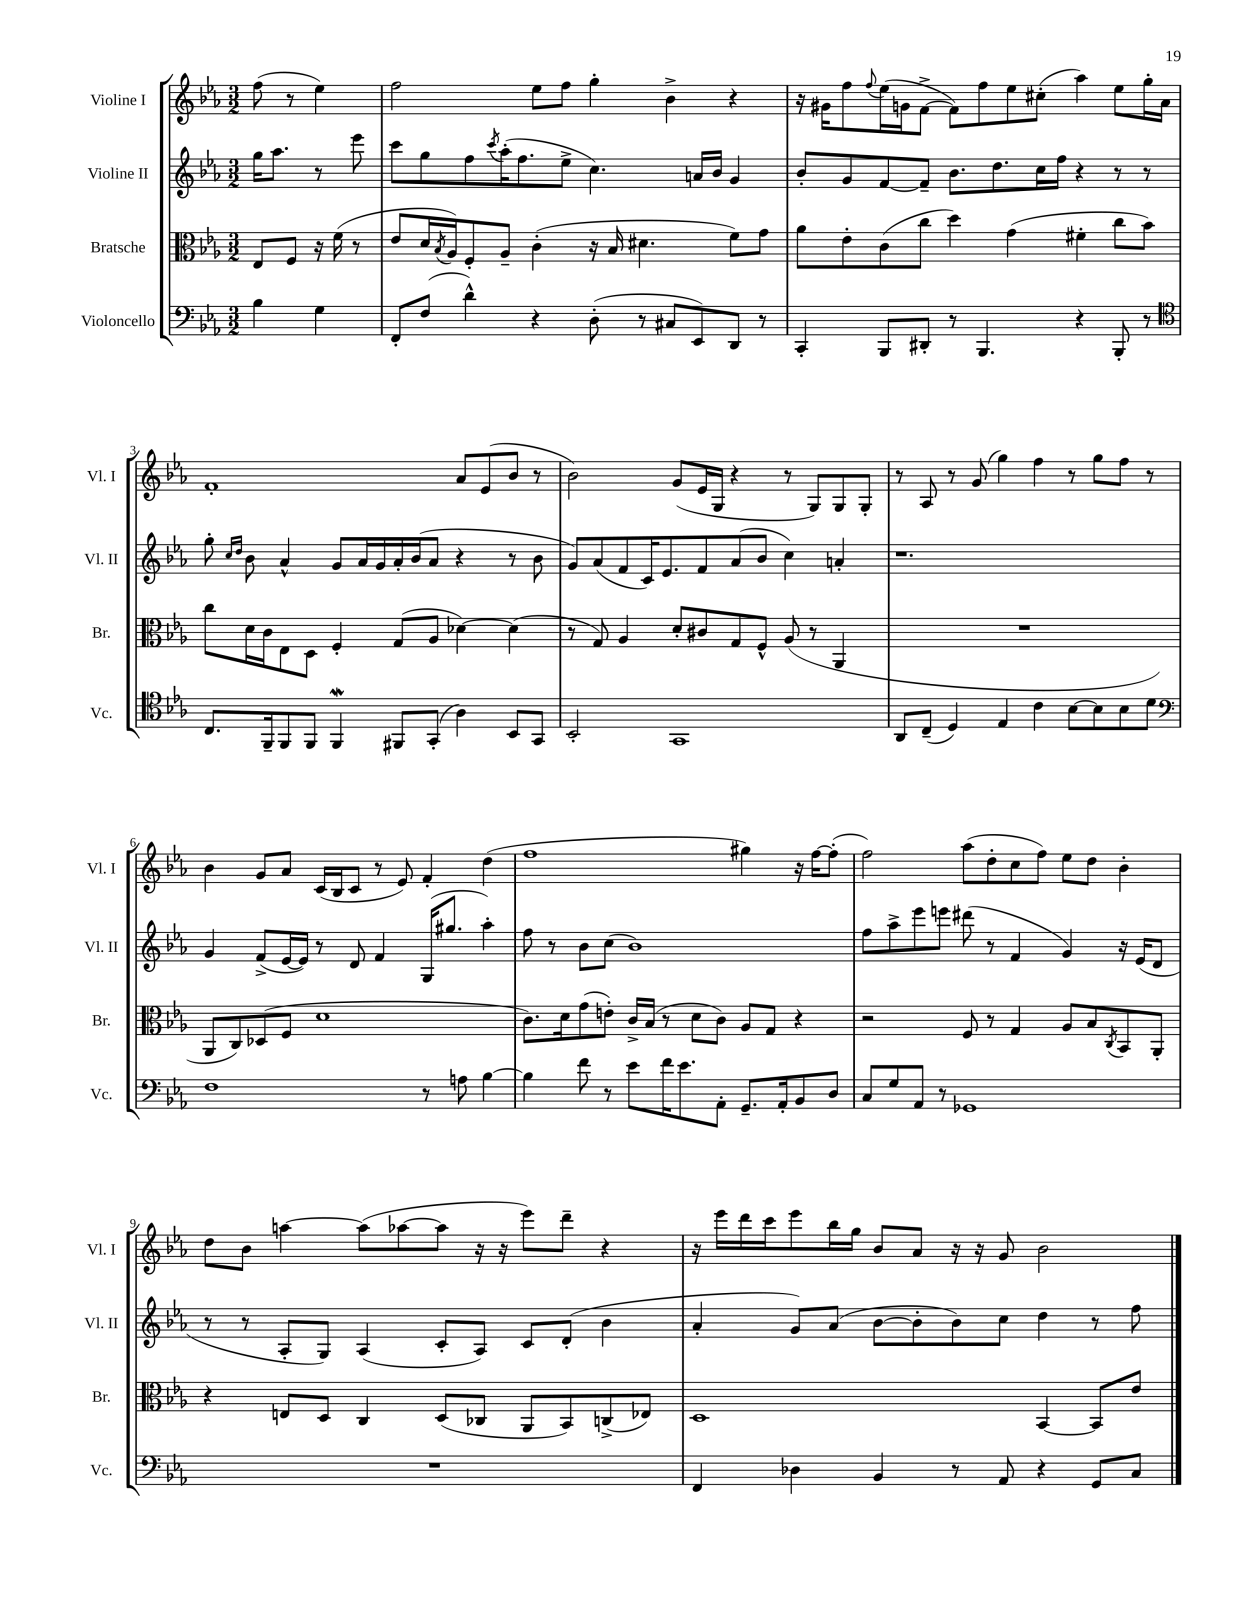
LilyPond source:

<<
\new StaffGroup <<
\new Staff = "s0" \with { instrumentName = "Violine I" shortInstrumentName = "Vl. I" } {
    \clef treble \key ees \major \numericTimeSignature \time 3/2 \partial 2
    f''8( r8 ees''4) |
    f''2 ees''8 f''8 g''4-. bes'4-> r4 |
    r16 gis'16 f''8 \appoggiatura { f''8 } ees''16( g'16 f'8~-> f'8) f''8 ees''8 cis''8-.( aes''4) ees''8 g''16-. aes'16 |
    f'1-. aes'8 ees'8( bes'8 r8 |
    bes'2) g'8( ees'16 g16 r4 r8 g8) g8 g8-. |
    r8 aes8 r8 g'8( g''4) f''4 r8 g''8 f''8 r8 |
    bes'4 g'8 aes'8 c'16( bes16 c'8 r8 ees'8) f'4-. d''4( |
    f''1 gis''4) r16 f''16~ f''8-.( |
    f''2) aes''8( d''8-. c''8 f''8) ees''8 d''8 bes'4-. |
    d''8 bes'8 a''4~ a''8( aes''8~ aes''8 r16 r16 ees'''8) d'''8-- r4 |
    r16 ees'''16 d'''16 c'''16 ees'''8 bes''16 g''16 bes'8 aes'8 r16 r16 g'8 bes'2 \bar "|." |
}
\new Staff = "s1" \with { instrumentName = "Violine II" shortInstrumentName = "Vl. II" } {
    \clef treble \key ees \major \numericTimeSignature \time 3/2 \partial 2
    g''16 aes''8. r8 ees'''8 |
    c'''8 g''8 f''8 \acciaccatura { c'''8 } aes''16-.( f''8. ees''8-> c''4.) a'16 bes'16 g'4 |
    bes'8-. g'8 f'8~ f'8-- bes'8. d''8. c''16 f''16 r4 r8 r8 |
    g''8-. \grace { c''16 d''16 } bes'8 aes'4-^ g'8 aes'16 g'16 aes'16-. bes'16( aes'8 r4 r8 bes'8 |
    g'8) aes'8( f'8 c'16) ees'8. f'8 aes'8( bes'8 c''4) a'4-. |
    r1. |
    g'4 f'8->( ees'16~ ees'16) r8 d'8 f'4 g16( gis''8. aes''4-.) |
    f''8 r8 bes'8 c''8( bes'1) |
    f''8 aes''8-> ees'''8 e'''8 dis'''8( r8 f'4 g'4) r16 ees'16( d'8 |
    r8 r8 aes8-. g8) aes4( c'8-. aes8) c'8 d'8-.( bes'4 |
    aes'4-. g'8) aes'8( bes'8~ bes'8-. bes'8) c''8 d''4 r8 f''8 \bar "|." |
}
\new Staff = "s2" \with { instrumentName = "Bratsche" shortInstrumentName = "Br." } {
    \clef alto \key ees \major \numericTimeSignature \time 3/2 \partial 2
    ees8 f8 r16 f'16( r8 |
    ees'8 d'16 \acciaccatura { bes8 } aes16) f8-. aes8-- c'4-.( r16 bes16 dis'4. f'8) g'8 |
    aes'8 ees'8-. c'8( c''8 d''4) g'4( fis'4-. c''8 bes'8) |
    c''8 d'16 c'16 ees8 d8 f4-. g8( aes8 des'4~) des'4( |
    r8 g8) aes4 d'8-. cis'8 g8 f8-^ aes8( r8 aes,4 |
    R1. |
    aes,8 c8) des8( f8 d'1 |
    c'8.) d'16 g'8( e'8-.) c'16-> bes16( r8 d'8 c'8) aes8 g8 r4 |
    r2 f8 r8 g4 aes8 bes8 \acciaccatura { c8 } bes,8 aes,8-. |
    r4 e8 d8 c4 d8( ces8 aes,8 bes,8) c8->( ees8) |
    d1 bes,4~ bes,8 ees'8 \bar "|." |
}
\new Staff = "s3" \with { instrumentName = "Violoncello" shortInstrumentName = "Vc." } {
    \clef bass \key ees \major \numericTimeSignature \time 3/2 \partial 2
    bes4 g4 |
    f,8-. f8( d'4-^) r4 d8-.( r8 cis8 ees,8) d,8 r8 |
    c,4-. bes,,8 dis,8-. r8 bes,,4. r4 bes,,8-. r8 |
    \clef tenor c8. f,16-- f,8 f,8 f,4\mordent fis,8 g,8-.( aes4) bes,8 g,8 |
    bes,2-. g,1 |
    aes,8 c8--( d4) ees4 c'4 bes8~ bes8 bes8 d'8 |
    \clef bass f1 r8 a8 bes4~ |
    bes4 f'8 r8 ees'8 f'16 ees'8. aes,8-. g,8.-- aes,16-. bes,8 d8 |
    c8 g8 aes,8 r8 ges,1 |
    R1. |
    f,4 des4 bes,4 r8 aes,8 r4 g,8 c8 \bar "|." |
}
>>
>>
